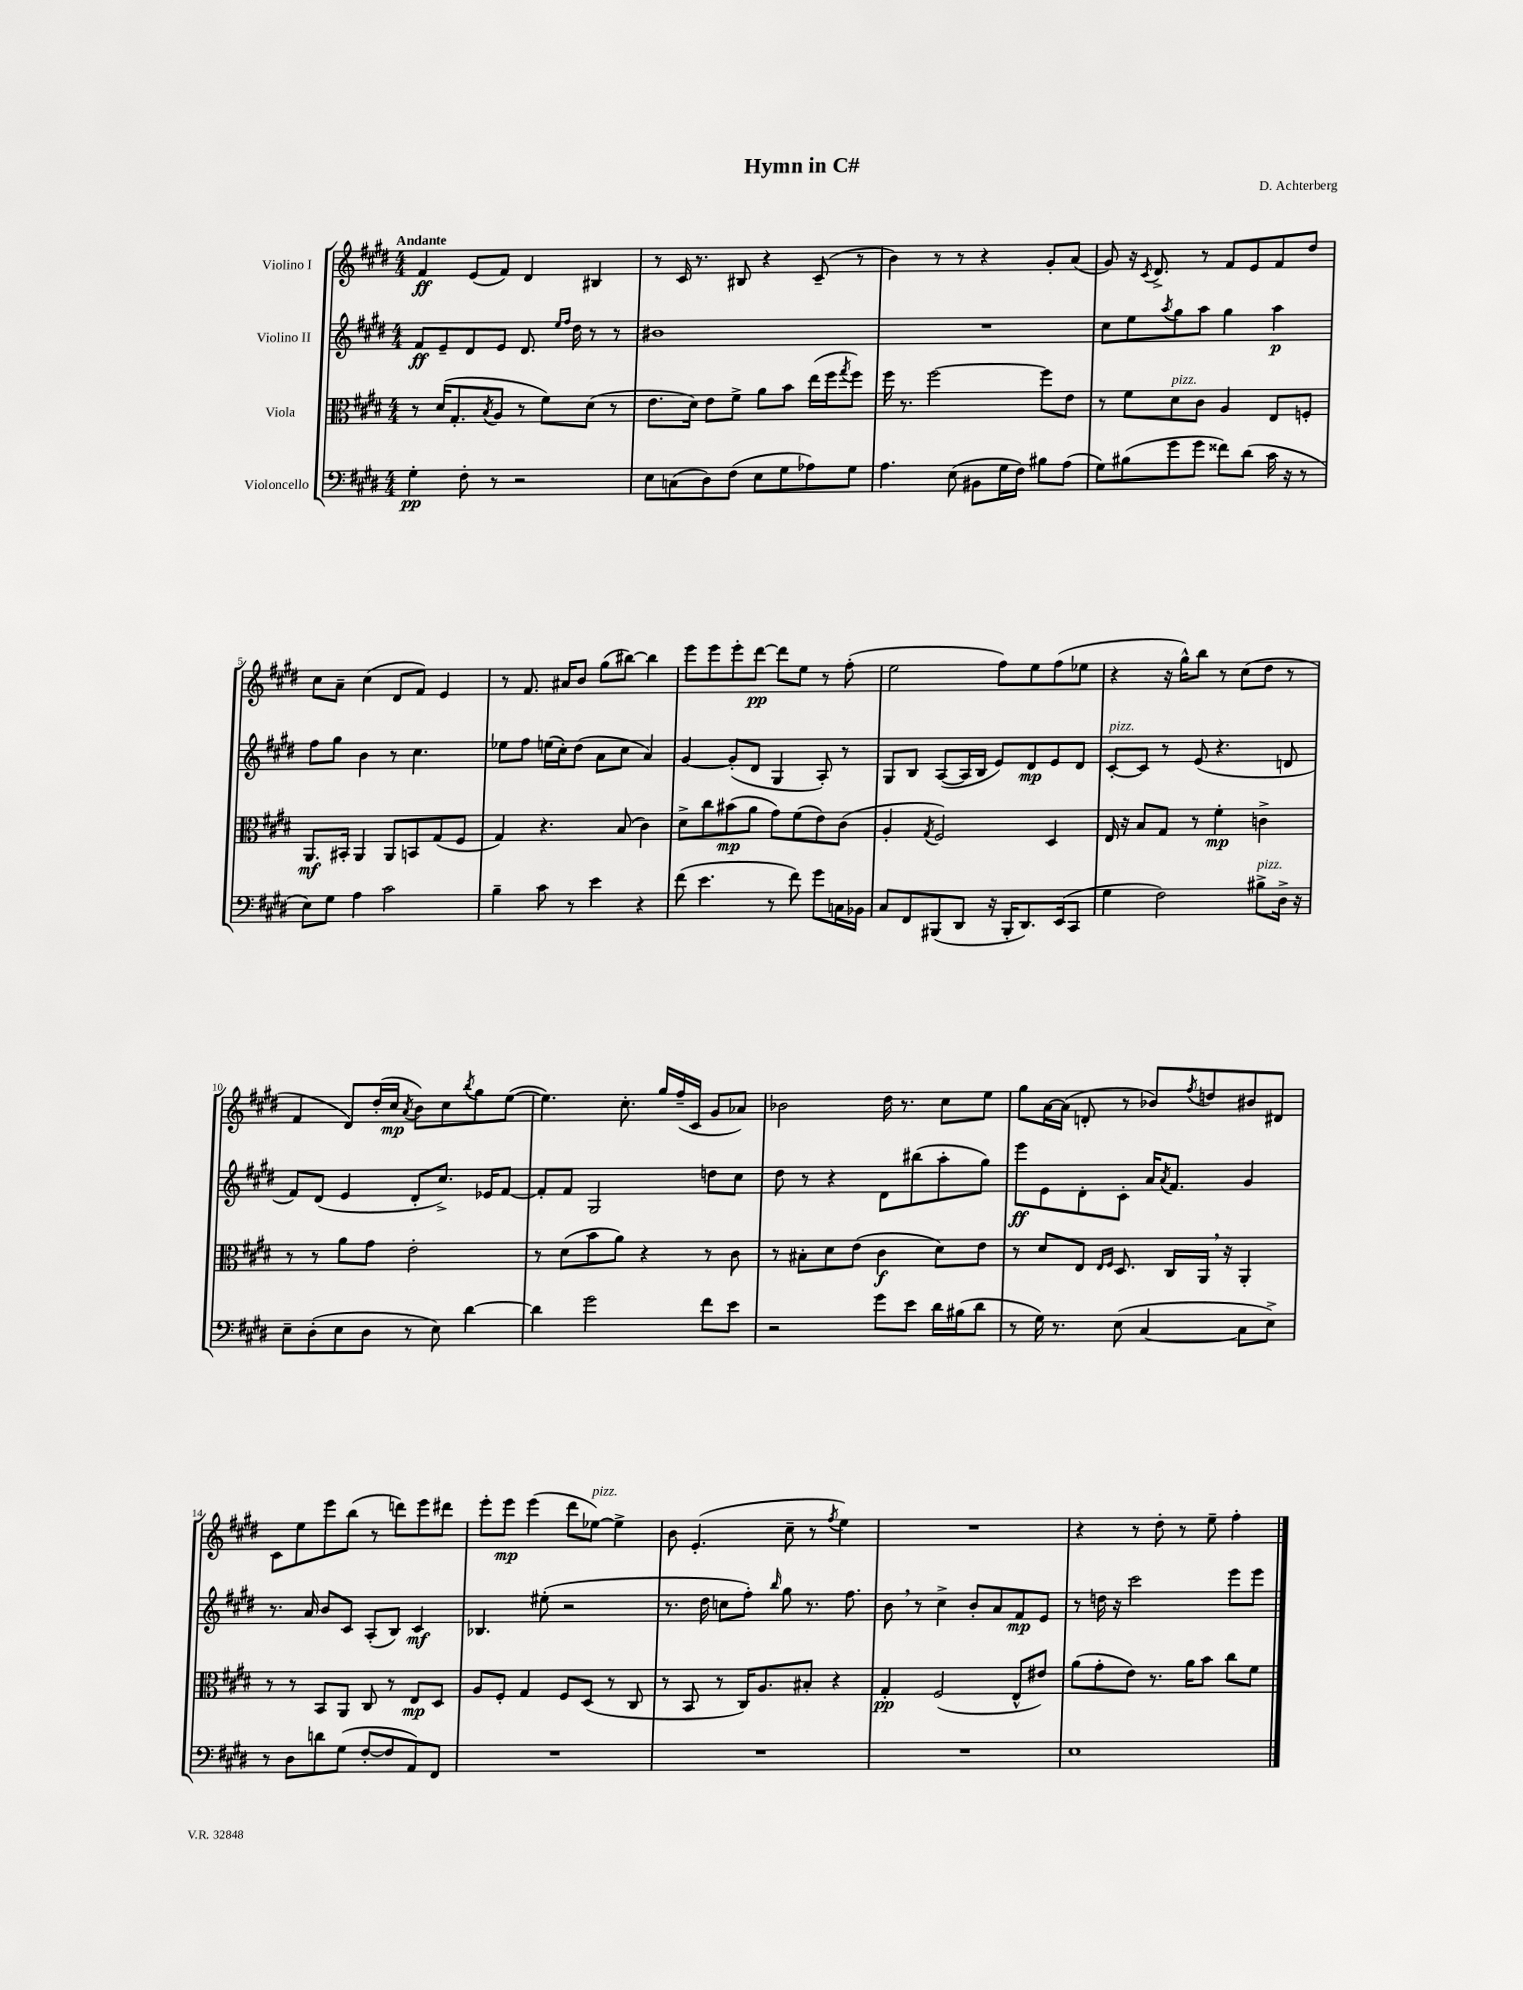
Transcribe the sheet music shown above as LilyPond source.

\header { title = "Hymn in C#" composer = "D. Achterberg" }
<<
\new StaffGroup <<
\new Staff = "s0" \with { instrumentName = "Violino I" } {
    \clef treble \key e \major \numericTimeSignature \time 4/4 \tempo "Andante"
    fis'4\ff e'8( fis'8) dis'4 bis4 |
    r8 cis'16 r8. bis8 r4 cis'8--( r8 |
    b'4) r8 r8 r4 gis'8-. a'8( |
    gis'8) r16 \acciaccatura { cis'8 } dis'8.-> r8 fis'8 e'8 fis'8 dis''8 |
    cis''8 a'8-- cis''4( dis'8 fis'8) e'4 |
    r8 fis'8. ais'16 b'8 gis''8( bis''8~) bis''4 |
    e'''8 e'''8 e'''8-. dis'''8~\pp dis'''8 e''8 r8 fis''8-.( |
    e''2 fis''8) e''8 fis''8( ees''8 |
    r4 r16 gis''16-^) b''8 r8 cis''8( dis''8 r8 |
    fis'4 dis'8) dis''16-.( cis''16\mp \acciaccatura { a'8 } b'8) cis''8 \acciaccatura { b''8 } gis''8 e''8~( |
    e''4.) cis''8.-. gis''16 fis''16--( cis'16 gis'8 aes'8) |
    bes'2 dis''16 r8. cis''8 e''8 |
    gis''8 a'16~ a'16( d'8-. r8 bes'8) \acciaccatura { fis''8 } d''8 bis'8 dis'8 |
    cis'8 e''8 e'''8 b''8( r8 d'''8) e'''8 dis'''8 |
    e'''8-. e'''8\mp e'''4( dis'''8 ees''8~^\markup { \italic "pizz." }) ees''4-> |
    b'8 e'4.-.( cis''8-- r8 \acciaccatura { fis''8 } e''4) |
    R1 |
    r4 r8 dis''8-. r8 e''8-- fis''4-. \bar "|." |
}
\new Staff = "s1" \with { instrumentName = "Violino II" } {
    \clef treble \key e \major \numericTimeSignature \time 4/4
    fis'8\ff e'8-- dis'8 e'8 dis'8. \grace { e''16 fis''16 } dis''16 r8 r8 |
    bis'1 |
    R1 |
    cis''8 e''8 \acciaccatura { a''8 } gis''8 a''8 gis''4 a''4\p |
    fis''8 gis''8 b'4 r8 cis''4. |
    ees''8 fis''8 e''16( cis''16-.) dis''8( a'8 cis''8 a'4) |
    gis'4~ gis'8-.( dis'8 gis4 a8-.) r8 |
    gis8 b8 a8~( a16 b16 e'8) dis'8\mp e'8 dis'8 |
    cis'8~-.^\markup { \italic "pizz." } cis'8 r8 e'8( r4. d'8 |
    fis'8) dis'8( e'4 dis'8-. cis''8.->) ees'16 fis'8~ |
    fis'8-. fis'8 gis2 d''8 cis''8 |
    dis''8 r8 r4 dis'8 bis''8( a''8-. gis''8) |
    e'''8\ff e'8 dis'8-. cis'8-. a'16 \acciaccatura { a'8 } fis'8. gis'4 |
    r8. a'16 b'8 cis'8 a8-.( b8) cis'4\mf |
    bes4. eis''8-.( r2 |
    r8. dis''16 c''8 fis''8-.) \grace { b''16 } gis''8 r8. fis''8. |
    b'8 \breathe r8 cis''4-> b'8-. a'8 fis'8\mp e'8 |
    r8 d''16 r16 cis'''2 e'''8 e'''8 \bar "|." |
}
\new Staff = "s2" \with { instrumentName = "Viola" } {
    \clef alto \key e \major \numericTimeSignature \time 4/4
    r8 dis'16( gis8.-. \acciaccatura { b8 } a8 r8 fis'8) dis'8( r8 |
    e'8. dis'16) e'8 fis'8-> a'8 b'8 e''16( fis''16 \acciaccatura { gis''8 } fis''8) |
    fis''16 r8. fis''2~ fis''8 e'8 |
    r8 fis'8 dis'8^\markup { \italic "pizz." } cis'8 a4 e8 f8-. |
    a,8.\mf bis,16-. a,4 a,8 b,8 gis8( fis8 |
    gis4) r4. b8( cis'4) |
    dis'8-> cis''8 bis'8\mp( a'8 gis'8) fis'8( e'8) cis'8( |
    a4-. \acciaccatura { gis8 } fis2) dis4 |
    e16 r16 b8 gis8 r8 fis'4-.\mp c'4-> |
    r8 r8 a'8 gis'8 e'2-. |
    r8 dis'8( b'8 a'8) r4 r8 cis'8 |
    r8 bis8-. dis'8 e'8( cis'4\f dis'8) e'8 |
    r8 dis'8 e8 \grace { e16 fis16 } dis8. cis16 a,16 \breathe r16 a,4-. |
    r8 r8 b,8 a,8 cis8 r8 e8\mp dis8 |
    a8 fis8-. gis4 fis8 dis8( r8 cis8 |
    r8 b,8 r8 cis16) a8. bis8-. r4 |
    gis4-.\pp fis2( e8-^ eis'8) |
    a'8( gis'8-. e'8) r8. a'16 b'8 cis''8 fis'8 \bar "|." |
}
\new Staff = "s3" \with { instrumentName = "Violoncello" } {
    \clef bass \key e \major \numericTimeSignature \time 4/4
    gis4-.\pp fis8-. r8 r2 |
    e8 c8( dis8) fis8( e8 gis8 aes8) gis8 |
    a4. e8( bis,8 gis16 fis16) bis8 a8( |
    gis8) bis8( gis'8 gis'8 fisis'8) dis'8( cis'16 r16 r8 |
    e8) gis8 a4 cis'2 |
    b4-- cis'8 r8 e'4 r4 |
    fis'8( e'4. r8 fis'8) gis'8 c16 bes,16 |
    cis8 fis,8 bis,,8( dis,8 r16 bis,,16-. dis,8.) e,16( cis,8 |
    gis4 fis2) bis8->^\markup { \italic "pizz." } dis16-> r16 |
    e8-- dis8-.( e8 dis8 r8 e8) dis'4~ |
    dis'4 gis'2 fis'8 e'8 |
    r2 gis'8 e'8 dis'16 bis16( dis'8 |
    r8 gis16) r8. e8( cis4~ cis8 e8->) |
    r8 dis8 d'8 gis8( fis8~-. fis8 a,8) fis,8 |
    R1 |
    R1 |
    R1 |
    e1 \bar "|." |
}
>>
>>
